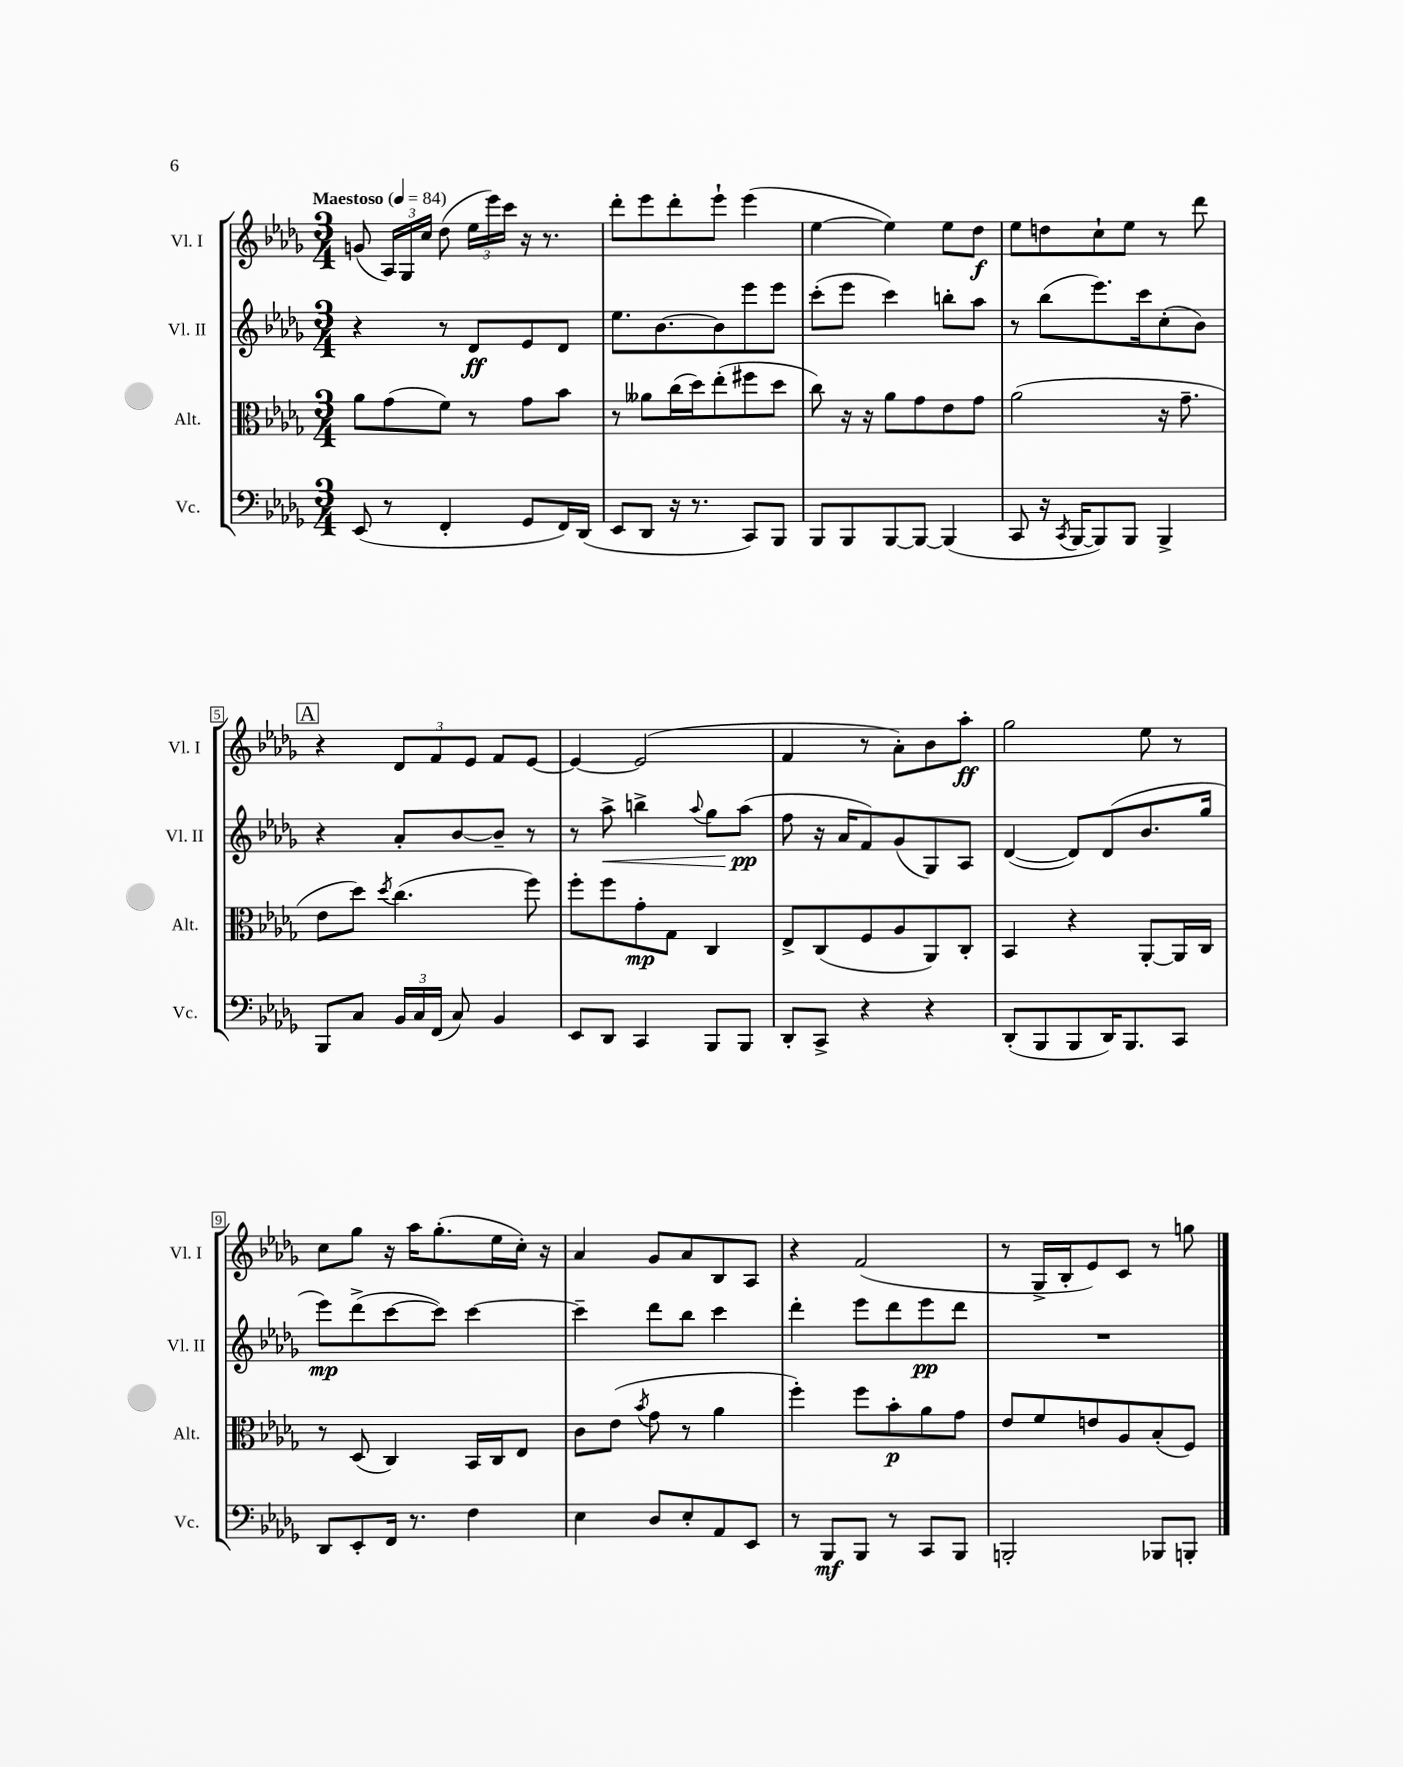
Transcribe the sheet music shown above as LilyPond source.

<<
\new StaffGroup <<
\new Staff = "s0" \with { instrumentName = "Vl. I" shortInstrumentName = "Vl. I" } {
    \clef treble \key des \major \numericTimeSignature \time 3/4 \tempo "Maestoso" 4 = 84
    \autoBeamOff g'8( \tuplet 3/2 { aes16[) ges16 c''16] } des''8( \tuplet 3/2 { ees''16[ ees'''16) c'''16] } r16 r8. |
    des'''8[-. ees'''8 des'''8-. ees'''8]-! ees'''4( |
    ees''4~ ees''4) ees''8[ des''8]\f |
    ees''8[ d''8 c''8-! ees''8] r8 des'''8 |
    \mark \markup { \box "A" } r4 \tuplet 3/2 { des'8[ f'8 ees'8] } f'8[ ees'8]~ |
    ees'4~ ees'2( |
    f'4 r8 aes'8[-.) bes'8 aes''8]-.\ff |
    ges''2 ees''8 r8 |
    c''8[ ges''8] r16 aes''16[ ges''8.-.( ees''16 c''16]-.) r16 |
    aes'4 ges'8[ aes'8 bes8 aes8] |
    r4 f'2( |
    r8 ges16[-> bes16-. ees'8) c'8] r8 g''8 \bar "|." |
}
\new Staff = "s1" \with { instrumentName = "Vl. II" shortInstrumentName = "Vl. II" } {
    \clef treble \key des \major \numericTimeSignature \time 3/4
    \autoBeamOff r4 r8 des'8[\ff ees'8 des'8] |
    ees''8.[ bes'8.~ bes'8 ees'''8 ees'''8] |
    c'''8[-.( ees'''8] c'''4) b''8[-. aes''8] |
    r8 bes''8[( ees'''8.) c'''16 c''8-.( bes'8]) |
    \mark \markup { \box "A" } r4 aes'8[-. bes'8~ bes'8]-- r8 |
    r8 aes''8->\< b''4-> \appoggiatura { aes''8 } ges''8[ aes''8]\pp\!( |
    f''8 r16 aes'16[ f'8) ges'8( ges8) aes8] |
    des'4~( des'8[) des'8( bes'8. ges''16] |
    ees'''8[\mp) des'''8->( c'''8~ c'''8]) c'''4~ |
    c'''4-- des'''8[ bes''8] c'''4 |
    des'''4-. ees'''8[ des'''8 ees'''8\pp des'''8] |
    R2. \bar "|." |
}
\new Staff = "s2" \with { instrumentName = "Alt." shortInstrumentName = "Alt." } {
    \clef alto \key des \major \numericTimeSignature \time 3/4
    \autoBeamOff aes'8[ ges'8( f'8]) r8 ges'8[ bes'8] |
    r8 aeses'8[ c''16( des''16) ees''8-.( fis''8 des''8] |
    c''8) r16 r16 aes'8[ ges'8 ees'8 ges'8] |
    aes'2( r16 ges'8.-- |
    \mark \markup { \box "A" } ees'8[ des''8]) \acciaccatura { des''8 } c''4.( f''8) |
    f''8[-. f''8 ges'8-.\mp ges8] c4 |
    ees8[-> c8( f8 aes8 aes,8) c8]-. |
    bes,4 r4 aes,8[~-. aes,16 c16] |
    r8 des8( c4) bes,16[ c16 ees8] |
    c'8[ ees'8]( \acciaccatura { bes'8 } ges'8 r8 aes'4 |
    f''4-.) f''8[ bes'8-.\p aes'8 ges'8] |
    ees'8[ f'8 e'8 aes8 bes8-.( f8]) \bar "|." |
}
\new Staff = "s3" \with { instrumentName = "Vc." shortInstrumentName = "Vc." } {
    \clef bass \key des \major \numericTimeSignature \time 3/4
    \autoBeamOff ees,8( r8 f,4-. ges,8[ f,16) des,16]( |
    ees,8[ des,8] r16 r8. c,8[) bes,,8] |
    bes,,8[ bes,,8 bes,,8~ bes,,8]~ bes,,4( |
    c,8 r16 \acciaccatura { c,8 } bes,,16[~ bes,,8) bes,,8] bes,,4-> |
    \mark \markup { \box "A" } bes,,8[ c8] \tuplet 3/2 { bes,16[ c16 f,16]( } c8) bes,4 |
    ees,8[ des,8] c,4 bes,,8[ bes,,8] |
    des,8[-. c,8]-> r4 r4 |
    des,8[-.( bes,,8 bes,,8 des,16) bes,,8. c,8] |
    des,8[ ees,8-. f,16] r8. f4 |
    ees4 des8[ ees8-. aes,8 ees,8] |
    r8 bes,,8[\mf bes,,8] r8 c,8[ bes,,8] |
    b,,2-. bes,,8[ b,,8]-. \bar "|." |
}
>>
>>
\layout { \context { \Score \override BarNumber.stencil = #(make-stencil-boxer 0.1 0.3 ly:text-interface::print) } }
